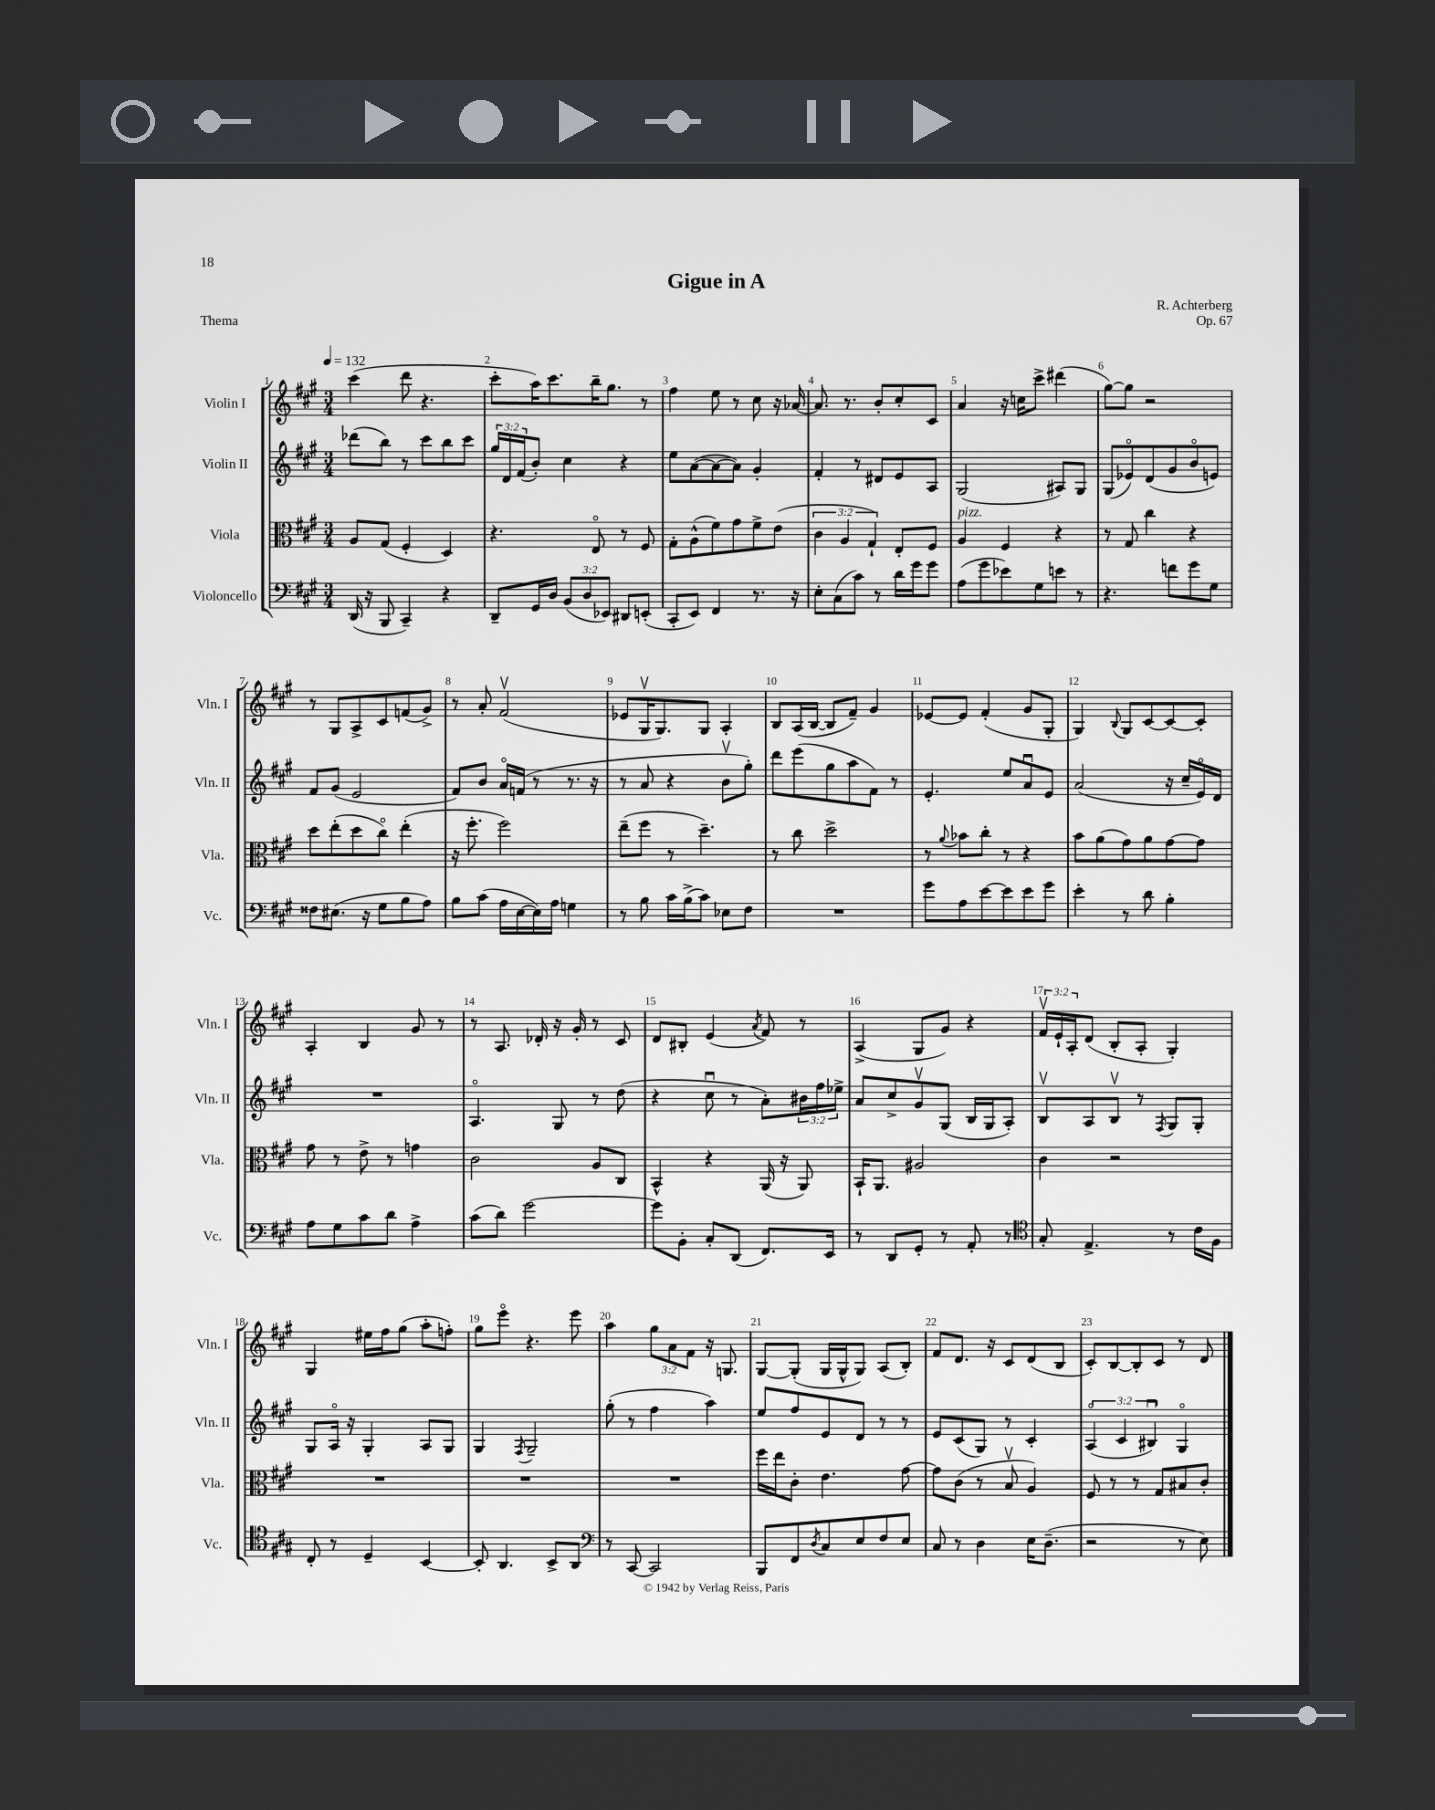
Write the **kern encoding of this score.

**kern	**kern	**kern	**kern
*staff4	*staff3	*staff2	*staff1
*clefF4	*clefC3	*clefG2	*clefG2
*k[f#c#g#]	*k[f#c#g#]	*k[f#c#g#]	*k[f#c#g#]
*M3/4	*M3/4	*M3/4	*M3/4
*MM132	*MM132	*MM132	*MM132
(16DD	8A	(8ddd-	(4ccc#
16r	.	.	.
8BBB	(8G#	8bb)	.
4CC#~)	4F#'	8r	8ddd
.	.	8ccc#	4.r
4r	4D)	8bb	.
.	.	8ccc#	.
=	=	=	=
8DD~	4.r	24gg#	8ccc#'
.	.	24d	.
.	.	(24f#	.
16GG#	.	8b')	16aa)
16D	.	.	8.ccc#
(12BB	.	4cc#	.
12D	.	.	.
.	8Eo	.	16bb~
12EE-)	.	.	.
.	.	.	8.gg#
8DD#	8r	4r	.
(8EE'	8F#	.	8r
=	=	=	=
8CC#'	8G#'	8ee	4ff#
8EE)	(8A^^	([8a	.
4FF#	8f#)	8a_	8ee
.	8g#	8a])	8r
8.r	8f#^	4g#'	8cc#
.	(8e	.	16r
16r	.	.	[16a-
=	=	=	=
8E'	6c#	4f#'	8.a-]
(8C#	.	.	.
.	6A	.	.
.	.	.	8.r
8c#)	.	8r	.
.	6G#`)	.	.
8r	.	8d#	8b'
16d	8E'	8e	8cc#'
16g#	.	.	.
8g#	8F#	8A	8c#
=	=	=	=
(8A	4A	(2G#	4a
8g#	.	.	.
8e-)	4F#	.	16r
.	.	.	16cc
8G#	.	.	8ccc#^
8e	4r	8A#)	(4ddd#
8r	.	8G#	.
=	=	=	=
4.r	8r	(8G#	[8gg#)
.	8G#	8e-o)	8gg#]
.	4cc#	(8d	2r
8f	.	8g#	.
8g#	4r	8bo	.
8G#	.	8e)	.
=	=	=	=
8F##	8dd	8f#	8r
(8.E#	(8ee'	(8g#	8G#
.	8dd	2e	8A^
16r	.	.	.
8G#	8cc#o)	.	8c#
8B	(4ee'	.	(8f
8A)	.	.	8g#^)
=	=	=	=
8B	16r	8f#)	8r
.	8.ff#'	.	.
(8c#	.	8b	8a'
16A	2ff#)	16ao	(2f#v
[16E	.	(16f	.
16E])	.	8r	.
16A	.	.	.
4G	.	8.r	.
.	.	16r	.
=	=	=	=
8r	(8ee~	8r	8e-
8B	8ff#	8a	16G#v
.	.	.	8.G#)
16c#	8r	4r	.
(16B^	.	.	.
8c#)	4.dd~)	.	8G#
8E-	.	8bv	4A'
8F#	.	8gg#')	.
=	=	=	=
2.r	8r	8ddd	8B
.	8cc#	(8eee	(16A
.	.	.	[16B
.	2dd^	8gg#	8B]
.	.	8aa	8f#~)
.	.	8f#)	4g#
.	.	8r	.
=	=	=	=
8g#	8r	4.e'	[8e-
.	8qqa	.	.
8A	8b-	.	8e-]
[8e	8cc#'	.	(4f#'
8e]	8r	8ee	.
8e	4r	8au	8g#
8g#	.	8e	8G#'
=	=	=	=
4e'	8b	(2a	4G#)
.	(8a	.	.
.	.	.	8qqB
8r	8g#)	.	8G#
8d	8a	.	[8c#
4B'	[8g#	16r	8c#_
.	.	16cc#~	.
.	8g#]	16eo)	8c#']
.	.	16d	.
=	=	=	=
8A	8g#	2.r	4A'
8G#	8r	.	.
8c#	8e^	.	4B
8d	8r	.	.
4A^	4g	.	8g#
.	.	.	8r
=	=	=	=
(8c#	2c#	4.Ao	8r
8d)	.	.	8.A
[2g#	.	.	.
.	.	.	16d-'
.	.	8G#	16r
.	.	.	16g#'
.	8A	8r	8r
.	8C#	(8dd	8c#
=	=	=	=
8g#]	4BB^^	4r	8d
8BB'	.	.	8B#'
8C#'	4r	8cc#u	(4e
(8DD	.	8r	.
.	.	.	8qa
8.FF#)	(16AA	8a')	8f#)
.	16r	.	.
.	8AA)	24b#	8r
.	.	24ff#	.
16EE	.	.	.
.	.	24ee-^	.
=	=	=	=
8r	16BB`	8a	(4A^
.	8.AA	.	.
8DD	.	8cc#^	.
8GG#'	2A#	8g#v	8G#
8r	.	(8G#	8g#)
8AA'	.	16B	4r
.	.	16G#	.
8r	.	8A')	.
=	=	=	=
*clefC4	*	*	*
8G#'	4c#	8Bv	24f#v
.	.	.	24e`
.	.	.	24A'
4.E^	.	8A	(8d
.	2r	8Bv	8B'
.	.	8r	8A'
.	.	8qF#	.
8r	.	8G#	4G#')
16c#	.	8G#'	.
16F#	.	.	.
=	=	=	=
8C#'	2.r	8G#	4G#
8r	.	16Ao	.
.	.	16r	.
4D~	.	4G#'	16ee#
.	.	.	16ff#
.	.	.	(8gg#
[4BB	.	8A	8aa'
.	.	8G#	8ff')
=	=	=	=
8BB']	2.r	4G#	8gg#
4.AA	.	.	8eeeo
.	.	8qF#	.
.	.	2G#~	4.r
8BB^	.	.	.
8AA	.	.	8eee
=	=	=	=
*clefF4	*	*	*
8r	2.r	(8gg#'	4aa
[8CC#	.	8r	.
2CC#]	.	4ff#	12gg#
.	.	.	12a
.	.	.	12f#
.	.	4aa)	16r
.	.	.	8.G
=	=	=	=
8BBB	16ff#	8ee	[8G#
.	16ee	.	.
8FF#	8c#'	8ff#	(8G#']
8qD	.	.	.
8C#	4.e	8e	16G#
.	.	.	16G#^^
8E	.	8d	8G#)
8F#	.	8r	(8A
8E	[8g#	8r	8B')
=	=	=	=
8C#	8g#]	8e	8f#
8r	(8c#	(8c#	8.d
4D	8r	8G#)	.
.	.	.	16r
.	8Bv	8r	8c#
16E	4A)	4c#'	(8d
(8.D~	.	.	.
.	.	.	8B
=	=	=	=
2r	8F#	(6Ao	8c#')
.	8r	.	[8B
.	.	6c#	.
.	8r	.	8B']
.	.	6B#u)	.
.	8G#	.	8c#
8r	8B#	4G#o	8r
8E)	8c#'	.	8d
==	==	==	==
*-	*-	*-	*-
